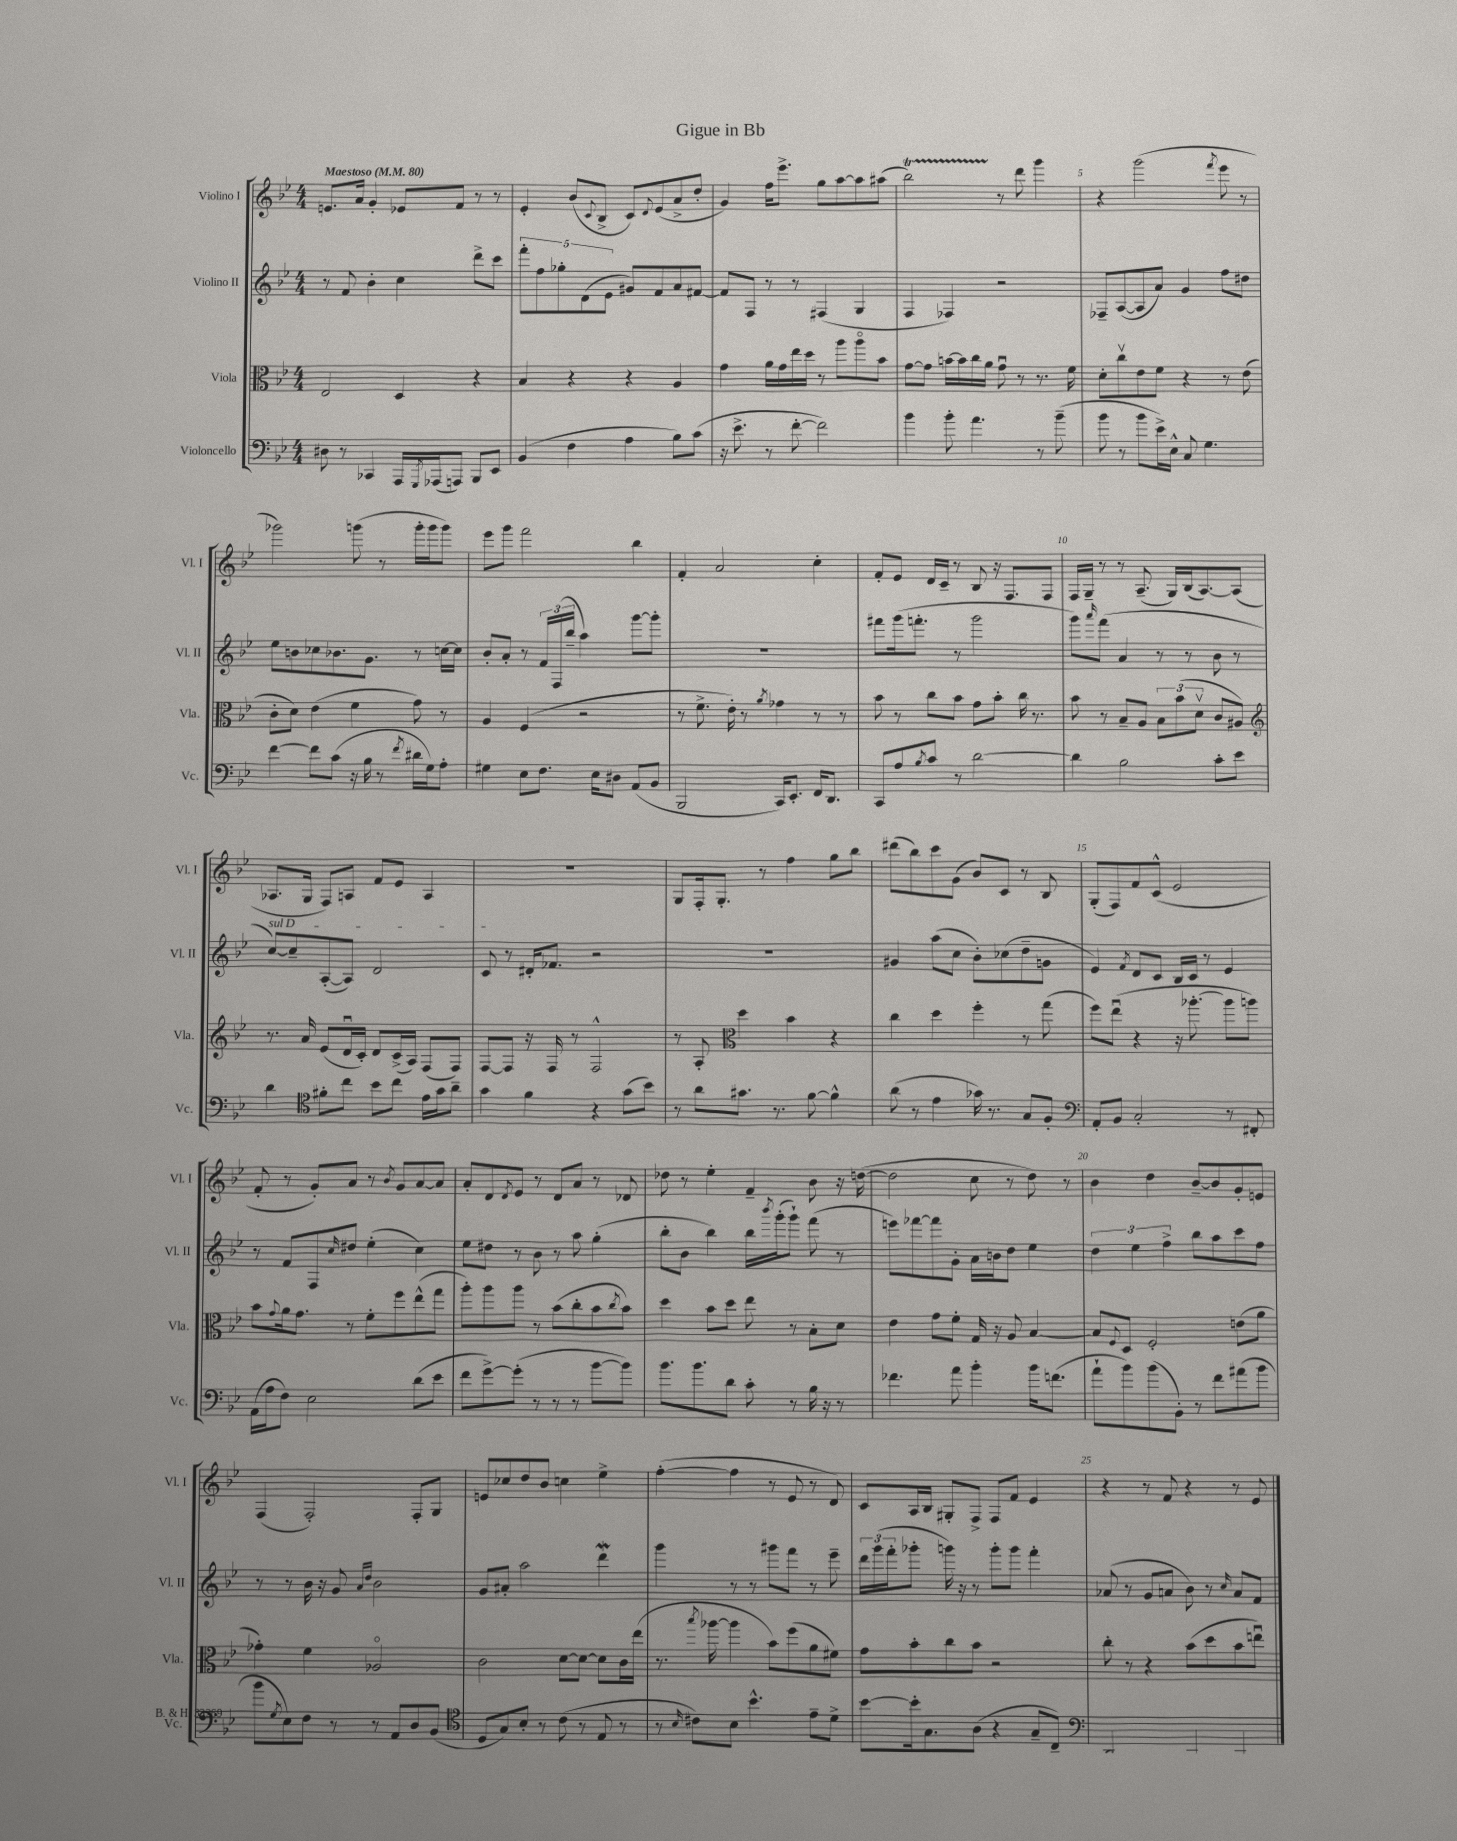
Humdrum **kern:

**kern	**kern	**kern	**kern
*staff4	*staff3	*staff2	*staff1
*clefF4	*clefC3	*clefG2	*clefG2
*k[b-e-]	*k[b-e-]	*k[b-e-]	*k[b-e-]
*M4/4	*M4/4	*M4/4	*M4/4
*MM80	*MM80	*MM80	*MM80
8D#\	2E-/	8r	8.e/L
8r	.	8f/	.
.	.	.	16a/Jk
4CC-/	.	4b-'\	4g'/
16AAA/LL	4D/	4cc\	8e-/L
8qGGG/	.	.	.
(16AAA-/J	.	.	.
8AAA/J)	.	.	8f/J
8BBB-/L	4r	8ddd^\L	8r
8EE-/J	.	8ccc\J	8r
=	=	=	=
(4BB-/	4B-/	10fff'\L	4e-'/
.	.	10ff\	.
.	.	10gg-'\	.
4F\	4r	.	(8b-/L
.	.	(10d\	.
.	.	.	8qqc/
.	.	.	8B-^/J
.	.	10e-\J	.
4A\	4r	8g#/L)	8c/L)
.	.	.	8qqd/
.	.	8f/	(8e-/
8B-\L)	4A/	8a/	8a^/
(8c\J	.	[8f#/J	8dd'/J
=	=	=	=
16r	4g\	8f#/]L	4g/)
8.e-^\	.	.	.
.	.	8F/J	.
8r	16a\LL	8r	16ff\LK
.	16g\	.	8.eee-^\J
[8f'\	16ee-\	8r	.
.	16dd\JJ	.	.
2f\])	8r	(4F#/	8gg\L
.	8aa\L	.	[8aa\
.	8aao\	4G/	8aa\]
.	8b-\J	.	(8aa#\J
=	=	=	=
4b-\	[8g\L	4F/	2bb-\)
.	8g\]J	.	.
8b-'\	[16b\LL	4F-/)	.
.	16b\]	.	.
4.a\	16cc\	.	.
.	16a\JJ	.	.
.	8gu\	2r	8r
.	8r	.	8ddd\
8r	8.r	.	4ggg\
(8b-~\	.	.	.
.	16f\	.	.
=	=	=	=
8b-\	8d'\L	8F-~/L	4r
8r	8ccv\	([8A/	.
8b-\L	8e-\	8A/]	(2ggg\
16e-^\L)	8f\J	8a/J)	.
16E-^^\JJ	.	.	.
8C/	4r	4g/	.
4.G\	.	.	.
.	.	.	8qfff/
.	8r	8ff\L	8eee-\
.	(8e-\	8dd#\J	8r
=	=	=	=
[4f\	8c'\L	8ee-\L	2ggg-\)
.	8d\J)	8b\	.
8f\]L	(4e-\	8cc-\	.
(8c\J	.	8.b-\	.
16r	4f\	.	(8ggg\
16B-\	.	8.g\J	.
8r	.	.	8r
8qf/	.	.	.
16d#\LL	8g\)	8r	16ggg'\LL
16G\J)	.	.	16ggg\J
8A'\J	8r	[16cc\LL	8ggg\J)
.	.	16cc\]JJ	.
=	=	=	=
4G#\	4A/	8b-'/L	8eee-\L
.	.	8a'/J	8ggg\J
8E-\L	(4F/	8r	2fff\
8.F\J	.	24f/LL	.
.	.	(24F/	.
.	.	24bb-~/JJ	.
.	2r	4aa\)	.
16E-\LK	.	.	.
8D#\J	.	.	.
(8AA/L	.	[8ggg\L	4bb-\
8BB-/J	.	8ggg'\]J	.
=	=	=	=
2BBB-/	8r	1r	4f'/
.	8.f^\	.	.
.	.	.	2a/
.	16e-'\)	.	.
.	8r	.	.
.	8qa/	.	.
16CC/LK)	4g-\	.	.
8.EE-'/J	.	.	.
16FF/LK	8r	.	4cc'\
8.DD/J	.	.	.
.	8r	.	.
=	=	=	=
8CC/L	8b-\	8fff#\L	8f'/L
8A/	8r	(16ggg\k	8e-/J
.	.	8.fff'\J	.
8qB-/	.	.	.
8c/J	8cc\L	.	16d/LL
.	.	.	16c~/JJ
8r	8b-\J	8r	8r
[2d\	8g\L	2ggg\	8B-/
.	8b-'\J	.	16r
.	.	.	8.F/L
.	16cc\	.	.
.	8.r	.	.
.	.	.	8F/J
=	=	=	=
4d\]	8b-\	8ggg\L)	16F/LL
.	.	.	16G~/JJ
.	.	16qqaaa/	.
.	8r	(8fff\J	8r
2B-\	8B-~/L	4a/	8r
.	8A/J	.	(8.A~/
.	12B-\L	8r	.
.	.	.	16G/LL)
.	(12b-\	.	.
.	.	8r	(16B-/J
.	12dv\J	.	.
.	.	.	[8.A/)
8c'\L	8c/L	8b-\	.
8e-\J	8A#/J)	8r	(8A/]J
=	=	=	=
*	*clefG2	*	*
4d\	8.r	[8cc/L)	8.A-/L
.	.	8cc~/]	.
.	16a/	.	16G/Jk
*clefC4	*	*	*
8f#'\L	(8e-/L	([8A'/	8F/L)
8cc\J	16du/L	8A/]J)	8A/J
.	16c'/JJ)	.	.
8b-\L	8d/L	2d/	8f/L
8cc\J	(16c^/L	.	8e-/J
.	16A/JJ)	.	.
16e-\LL	(8F/L	.	4A/
16g\J	.	.	.
8a~\J	8F/J)	.	.
=	=	=	=
4g\	[8F/L	8c/	1r
.	8F/]J	8r	.
4f\	16r	16d#'/LK	.
.	16F/	8.f-/J	.
.	8r	.	.
4r	2F^^/	2r	.
(8g\L	.	.	.
8b-\J)	.	.	.
=	=	=	=
8r	8r	1r	8G/L
8a\L	8A'/	.	16F'/k
.	.	.	8.G'/J
*	*clefC3	*	*
8.g#\J	4dd\	.	.
.	.	.	8r
8.r	.	.	.
.	4b-\	.	4ff\
[8f\	.	.	.
4f^^\]	4r	.	8gg\L
.	.	.	8bb-\J
=	=	=	=
(8a\	4cc\	4g#/	(8ddd#\L
8r	.	.	8bb-\)
4e-\	4dd\	(8aa\L	8ccc\
.	.	8cc\J	(8g\J
16g-\)	4ff'\	8b-'\L)	8b-/L)
8.r	.	.	.
.	.	(8cc-\	8c/J
8G/L	8r	8dd~\	8r
8F'/J	(8gg\	8g\J	8B-/
=	=	=	=
*clefF4	*	*	*
8AA'/L	8ff\L)	4e-/)	(8G'/L
8BB-/J	(8ee-u\J	.	8F/)
.	.	8qf/	.
2C'/	4r	8d/L	8f/
.	.	8c/J	(8c^^/J
.	16r	16B-/LL	2e-/
.	[8.aa-'\	16c/JJ	.
.	.	8r	.
8r	8aa-\]L	4e-/	.
8FF#'/	8aa\J)	.	.
=	=	=	=
(16AA\LL	8b-\L	8r	8f'/
16A\J	.	.	.
.	8qqg/	.	.
8F\J)	16a\k	8f/L	8r
.	8.g\J	.	.
2E-\	.	8F/	8g'/L)
.	.	16qqcc/	.
.	8r	8dd#/J	8a/J
.	8f'\L	(4ee-'\	8r
.	.	.	8qb-/
.	8ff\	.	8g/L
(8d\L	(8ee-^^\	4cc\)	[8a/
8e-\J	8gg\J	.	8a/]J
=	=	=	=
8f\L	8aa'\L)	8ee-\L	8a'/L
[8g^\)	8aa\	8dd#\J	8d/
.	.	.	8qd/
(8g'\]J	8aa\J	8r	8e-/J
8r	8r	8b-\	8r
8r	(8b-\L	8r	8d/L
8r	8cc'\	8aa\	8a/J
[8b-\L	8b-\	(4gg'\	8r
.	8qcc/	.	.
8b-\]J)	8b-\J)	.	8d-/
=	=	=	=
8.b-\L	4dd\	8bb-'\L	8dd-\
.	.	8b-\J	8r
8.b-\	.	.	.
.	8b-\L	4bb-\)	4ee-'\
8d\J	8dd\J	.	.
8c'\	8ee-\	16bb-\LL	4f~/
.	.	8qbbb-/	.
.	.	(16ggg'\J	.
8r	8r	8ggg`\J)	.
16B-\	8B-'\L	(8fff\	8b-\
16r	.	.	.
8r	8d\J	8r	16r
.	.	.	([16dd\
=	=	=	=
4.f-\	4e-\	8eee\L)	2dd\]
.	.	[8fff-\	.
.	8g\L	8fff-\]	.
8a\	8f'\J	8g'\J	.
4b-'\	16G/	16a\LL	8cc\
.	16r	16b\J	.
.	8A/	8dd\J	8r
16b-\LK	[4B-/	4ee-\	8dd\)
(8.f\J	.	.	.
.	.	.	8r
=	=	=	=
8a`\L	8B-/]L	6dd\	4b-\
.	8qqF/	.	.
8b-\)	8D/J	.	.
.	.	6ee-\	.
(8b-\	2F'/	.	4dd\
.	.	6ff^\	.
8BB-'\J)	.	.	.
8r	.	8bb-\L	[8b-~/L
8f\L	.	8aa\	8b-/]
(8a#\	(8e\L	8ccc\	8g'/
8b-\J	8a\J	8ff\J	8e/J
=	=	=	=
8b-\L	4g-'\)	8r	(4F/
8qG/	.	.	.
8E-\)	.	8r	.
8F\J	4f\	16b-\	2F'/)
.	.	16r	.
8r	.	8g/	.
.	.	16qqa/LL	.
.	.	16qqdd/JJ	.
8r	2A-o/	2b-\	.
8AA/L	.	.	.
8D/	.	.	8F'/L
(8BB-/J	.	.	8G/J
=	=	=	=
*clefC4	*	*	*
8D/L	2c\	8g/L	8e/L
8G/)	.	8a#'/J	8cc-/
8B-'/J	.	2aa\	8dd/
8r	.	.	8b-/J
(8c\	[8d\L	.	4cc\
8r	8d\_J	.	.
8E-/	8d\]L	4ddd\	4ee-^\
8r	16c\L	.	.
.	(16ee-\JJ	.	.
=	=	=	=
8r	8.r	4ggg\	([4ff'\
16qqB-/	.	.	.
8c#\L)	.	.	.
.	8qbb-/	.	.
.	[16aa-\	.	.
8B-\J	4aa-\]	8r	4ff\]
4.b-^^\	.	8r	.
.	8b-\L)	8ggg#\L	8r
.	(8ff\	8fff\J	8e-/
8e-~\L	8a\	8r	8r
8d^\J	8f#\J)	8eee-~\	8d/)
=	=	=	=
[8b-\L	8g\L	24ddd\LL	8c/L
.	.	(24ggg\	.
.	.	24fff'\J	.
16b-'\]k	8b-'\	8ggg-'\J	16A/L
8.G\	.	.	16B-/JJ
.	8cc\	16ggg\)	8G#'/L
.	.	16r	.
(8A\J	8b-\J	8r	8F^/J
4r	2r	8ggg'\L	8F/L
.	.	8ggg\J	8f/J
8G~/L	.	4fff'\	4e-/
8C~/J)	.	.	.
=	=	=	=
*clefF4	*	*	*
2DD`/	8cc'\	(8a-/	4r
.	8r	8r	.
.	4r	8g/L	8r
.	.	8a/J	8f/
4AAA/	(8b-\L	8b-\)	4r
.	8dd\	8r	.
.	.	16qqcc/	.
4AAA/	8b-\	8a/L	8r
.	8eeu\J)	8f/J	8e-/
==	==	==	==
*-	*-	*-	*-
